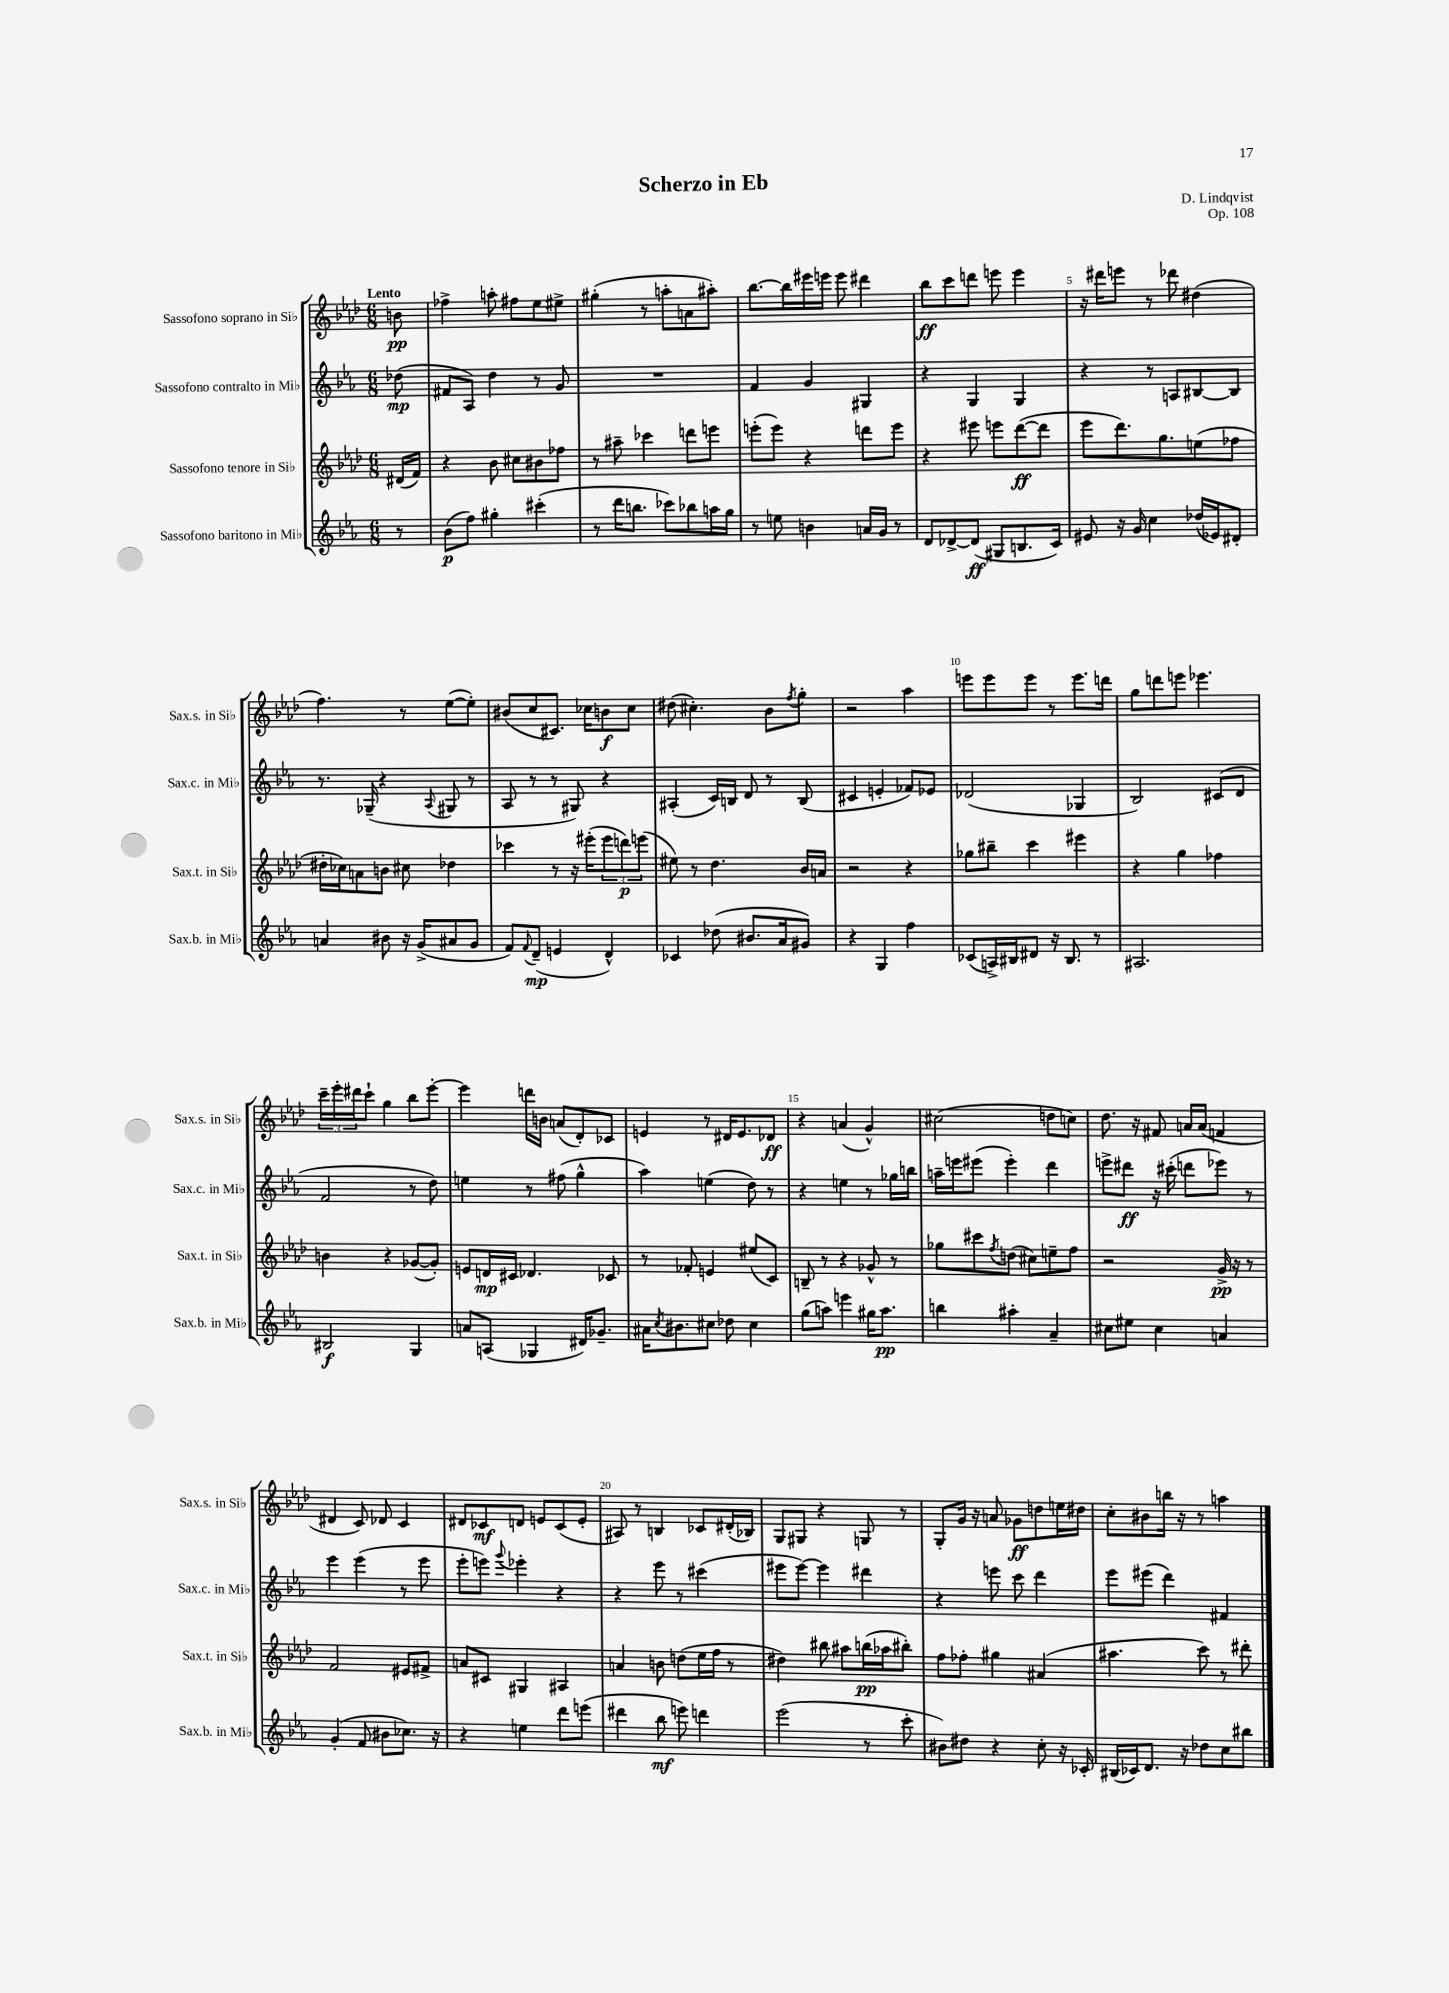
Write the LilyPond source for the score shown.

\header { title = "Scherzo in Eb" composer = "D. Lindqvist" opus = "Op. 108" }
<<
\new StaffGroup <<
\new Staff = "s0" \with { instrumentName = "Sassofono soprano in Sib" shortInstrumentName = "Sax.s. in Sib" } {
    \clef treble \key aes \major \numericTimeSignature \time 6/8 \partial 8 \tempo "Lento"
    b'8\pp |
    fes''4-> a''8-. fis''8 ees''8 eis''8-> |
    gis''4-.( r8 a''8-. a'8 ais''8-.) |
    bes''8.~ bes''16 eis'''16 e'''16 e'''8 dis'''4 |
    bes''8\ff c'''8 d'''8 e'''8 e'''4 |
    r16 dis'''16 e'''8 r8 des'''8 dis''4( |
    f''4.) r8 ees''8~( ees''8-.) |
    bis'8( c''8 cis'8.) ces''16 b'8\f ces''8 |
    dis''8( cis''4.-.) bes'8 \acciaccatura { f''8 } g''8-. |
    r2 aes''4 |
    e'''8 e'''8 e'''8 r8 e'''8. d'''16 |
    g''8 d'''8 e'''8 ees'''4. |
    \tuplet 3/2 { c'''16-- ees'''16-. dis'''16 } c'''8-! g''4 bes''8 ees'''8~-. |
    ees'''4 d'''16 b'16 a'8( des'8-.) ces'8 |
    e'4 r8 dis'16 e'8. des'8\ff |
    r4 a'4( g'4-^) |
    cis''2( d''8 c''8) |
    des''8. r16 fis'8 a'16 a'16( f'4 |
    dis'4 c'8) des'8 c'4 |
    dis'8 ces'8\mf d'8 e'8 ces'8( e'8-. |
    ais8) r8 b4 ces'8 dis'16-.( bes16) |
    g8 gis8 r4 g8 r8 |
    g8-. g'16 r16 a'8 ges'8\ff d''8 e''16 dis''16 |
    c''8-. bis'8 b''16 r16 r8 a''4 \bar "|." |
}
\new Staff = "s1" \with { instrumentName = "Sassofono contralto in Mib" shortInstrumentName = "Sax.c. in Mib" } {
    \clef treble \key ees \major \numericTimeSignature \time 6/8 \partial 8
    des''8\mp( |
    fis'8 aes8) d''4 r8 g'8 |
    R2. |
    f'4 g'4 gis4 |
    r4 g4 g4 |
    r4 r8 a8 bis8~ bis8 |
    r8. ges16--( r4 \appoggiatura { aes8 } gis8 r8 |
    aes8 r8 r8 gis8) r4 |
    ais4-.( c'16) b16 d'8 r8 b8( |
    cis'4 e'4-. fes'8) ees'8 |
    des'2( ges4 |
    bes2) cis'8( d'8 |
    f'2 r8 d''8) |
    e''4 r8 fis''8( g''4-^ |
    aes''4) e''4( d''8) r8 |
    r4 e''4 r8 ges''16 b''16 |
    a''16-- e'''16 eis'''8( eis'''4-.) d'''4 |
    e'''8-> dis'''8\ff r16 cis'''16-.( d'''8 ees'''8) r8 |
    ees'''4 ees'''4( r8 ees'''8 |
    ees'''8-. e'''8) \appoggiatura { g'''8 } ees'''4-. r4 |
    r4 ees'''8 r8 cis'''4( |
    eis'''8 eis'''8~) eis'''4 dis'''4 |
    r4 e'''8 c'''8 d'''4 |
    ees'''8 eis'''8( d'''4) fis'4 \bar "|." |
}
\new Staff = "s2" \with { instrumentName = "Sassofono tenore in Sib" shortInstrumentName = "Sax.t. in Sib" } {
    \clef treble \key aes \major \numericTimeSignature \time 6/8 \partial 8
    dis'16( f'16) |
    r4 bes'8 cis''8 bis'8 fes''8 |
    r8 ais''8-- ces'''4 d'''8 e'''8 |
    e'''8-.( e'''8) r4 d'''8 e'''8 |
    r4 eis'''8 e'''8 des'''8~\ff( des'''8 |
    ees'''8 des'''8.) g''8. e''8( fes''8 |
    dis''16-. ces''16) a'8 b'8 cis''8 des''4 |
    ces'''4 r8 r16 eis'''16-.( \tuplet 3/2 { eis'''8 d'''8\p) e'''8( } |
    eis''8) r8 des''4. bes'16 a'16 |
    r2 r4 |
    ges''8 bis''8-- c'''4 eis'''4 |
    r4 g''4 fes''4 |
    b'4 r4 ges'8~( ges'8-.) |
    e'8 d'16\mp cis'16 des'4. ces'8 |
    r8 fes'8-. e'4 eis''8( c'8) |
    b8-- r8 r4 ges'8-^ r8 |
    ges''8 cis'''8 \acciaccatura { f''8 } d''8( cis''8) e''8-- f''8 |
    r2 g'16->\pp r16 r8 |
    f'2 eis'8 fis'8-> |
    a'8 cis'8 gis4 ais4 |
    a'4 b'8 d''8( ees''16 f''16 r8 |
    dis''4) bis''8 ais''8 b''16\pp( aes''16 bis''8-.) |
    f''8 fes''8-. gis''4 ais'4( |
    ais''4. c'''8) r8 dis'''8-. \bar "|." |
}
\new Staff = "s3" \with { instrumentName = "Sassofono baritono in Mib" shortInstrumentName = "Sax.b. in Mib" } {
    \clef treble \key ees \major \numericTimeSignature \time 6/8 \partial 8
    r8 |
    bes'8\p( f''8) gis''4-. cis'''4-.( |
    r8 d'''16 b''8. ces'''8) bes''8 a''16 g''16 |
    r8 e''8 b'4 a'16 g'16 r8 |
    d'8 des'8~-> des'8\ff( gis8 b8. c'16) |
    eis'8 r16 g'16 c''4 des''16( ees'16) dis'8-. |
    a'4 bis'8 r16 g'16->( ais'8 g'8 |
    f'8) \appoggiatura { f'8 } d'8--\mp( e'4 d'4-^) |
    ces'4 des''8( bis'8. aes'16 gis'8) |
    r4 g4 f''4 |
    ces'8( a16->) bis16 dis'8 r16 bis8. r8 |
    ais2. |
    bis2\f g4 |
    a'8 a8( ges4 dis'16) ges'8.-- |
    ais'16 \acciaccatura { c''8 } bis'8. cis''8 des''8 cis''4 |
    g''8( a''8) e'''4 gis''16 a''8.\pp |
    b''4 ais''4-. aes'4-- |
    cis''8 eis''8 cis''4 a'4 |
    g'4-.( f'8 bis'8 ces''8.) r16 |
    r4 e''4 d'''8 e'''8( |
    dis'''4 bes''8\mf e'''8) d'''4 |
    ees'''2( r8 c'''8-. |
    bis'8) dis''8 r4 c''8-. r16 ces'16-. |
    bis16( ces'16) d'8. r16 des''8 c''8 bis''8 \bar "|." |
}
>>
>>
\layout { \context { \Score \override BarNumber.break-visibility = ##(#f #t #t) barNumberVisibility = #(every-nth-bar-number-visible 5) } }
